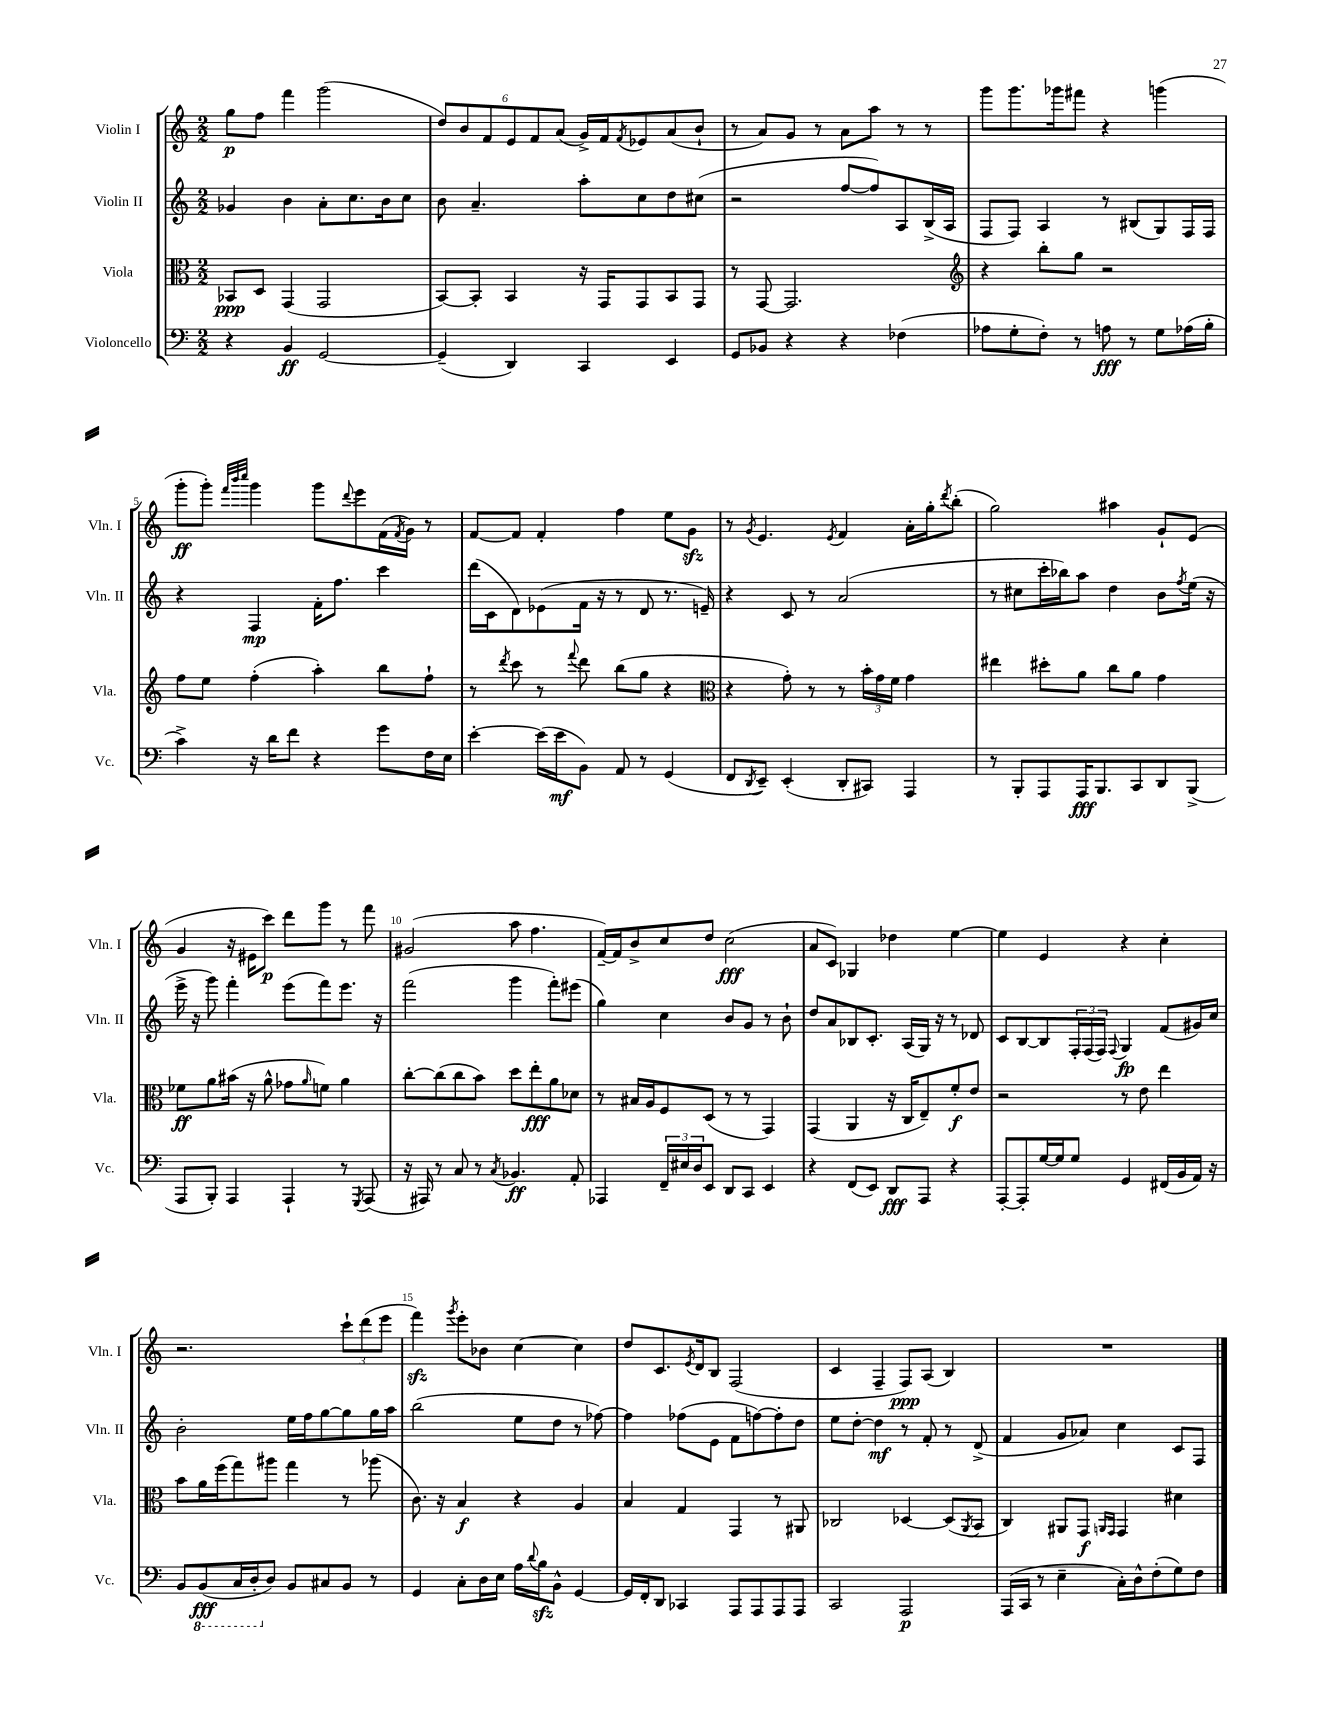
<<
\new StaffGroup <<
\new Staff = "s0" \with { instrumentName = "Violin I" shortInstrumentName = "Vln. I" } {
    \clef treble \key c \major \numericTimeSignature \time 2/2
    g''8\p f''8 f'''4 g'''2( |
    \tuplet 6/4 { d''8) b'8 f'8 e'8 f'8 a'8( } g'16->) f'16 \acciaccatura { f'8 } ees'8 a'8( b'8-! |
    r8 a'8) g'8 r8 a'8 a''8 r8 r8 |
    g'''8 g'''8. ges'''16 fis'''8 r4 g'''4( |
    g'''8-.\ff g'''8-.) \grace { f'''32 b'''32 c''''32 } g'''4 g'''8 \appoggiatura { d'''8 } e'''8 f'16( \acciaccatura { f'8 } g'16) r8 |
    f'8~ f'8 f'4-. f''4 e''8 g'8\sfz |
    r8 \acciaccatura { g'8 } e'4. \acciaccatura { e'8 } f'4 a'16-. g''16-. \acciaccatura { d'''8 } b''8-.( |
    g''2) ais''4 g'8-! e'8( |
    g'4 r16 eis'16 c'''8\p) d'''8 g'''8 r8 f'''8 |
    gis'2( a''8 f''4. |
    f'16~--) f'16 b'8-> c''8 d''8 c''2\fff( |
    a'8 c'8) ges4 des''4 e''4~ |
    e''4 e'4 r4 c''4-. |
    r2. \tuplet 3/2 { c'''8-! d'''8( e'''8 } |
    f'''4\sfz) \acciaccatura { g'''8 } e'''8-. bes'8 c''4~ c''4 |
    d''8 c'8. \acciaccatura { e'8 } d'16 b8 f2( |
    c'4 f4-- f8\ppp) a8( b4) |
    R1 \bar "|." |
}
\new Staff = "s1" \with { instrumentName = "Violin II" shortInstrumentName = "Vln. II" } {
    \clef treble \key c \major \numericTimeSignature \time 2/2
    ges'4 b'4 a'8-. c''8. b'16 c''8 |
    b'8 a'4.-- a''8-. c''8 d''8 cis''8( |
    r2 f''8~ f''8) a8 b16->( a16 |
    f8 f8) a4 r8 bis8( g8) f16 f16 |
    r4 f4\mp f'16-. f''8. c'''4 |
    d'''16( c'16 d'8) ees'8( f'16 r16 r8 d'8 r8. e'16--) |
    r4 c'8 r8 a'2( |
    r8 cis''8 c'''16-. bes''16) a''8 d''4 b'8 \acciaccatura { f''8 } e''16( r16 |
    e'''16-> r16 g'''8) f'''4-. e'''8( f'''8) e'''8. r16 |
    f'''2( g'''4 f'''8-.) eis'''8( |
    g''4) c''4 b'8 g'8 r8 b'8-! |
    d''8 a'8 bes8 c'8.-. a16( g16) r16 r8 des'8 |
    c'8 b8~ b8 \tuplet 3/2 { f16-. f16( f16) } \appoggiatura { f8 } g4\fp f'8( gis'16) c''16 |
    b'2-. e''16 f''16 g''8~ g''8 g''16 a''16 |
    b''2( e''8 d''8 r8 fes''8~) |
    fes''4 fes''8( e'8 f'8 f''8~) f''8-. d''8 |
    e''8 d''8~-. d''4\mf r8 f'8-. r8 d'8->( |
    f'4 g'8 aes'8) c''4 c'8 f8 \bar "|." |
}
\new Staff = "s2" \with { instrumentName = "Viola" shortInstrumentName = "Vla." } {
    \clef alto \key c \major \numericTimeSignature \time 2/2
    bes,8\ppp d8 g,4( g,2 |
    b,8~) b,8-. b,4 r16 g,16 g,8 b,8 g,8 |
    r8 g,8~ g,2. |
    \clef treble r4 b''8-. g''8 r2 |
    f''8 e''8 f''4-.( a''4-.) b''8 f''8-! |
    r8 \acciaccatura { d'''8 } c'''8 r8 \appoggiatura { f'''8 } d'''8 b''8( g''8 r4 |
    \clef alto r4 g'8-.) r8 r8 \tuplet 3/2 { b'16-. g'16 f'16 } g'4 |
    eis''4 dis''8-. a'8 c''8 a'8 g'4 |
    fes'8\ff a'8 bis'16( r16 a'8-^ ges'8 \grace { a'16 } f'8) a'4 |
    c''8~-. c''8( c''8 b'8) d''8 e''8-.\fff a'8 des'8 |
    r8 bis16 a16 f8 d8( r8 r8 g,4) |
    g,4( a,4 r16 c16 e8--) f'8-.\f e'8 |
    r2 r8 e'8 e''4 |
    b'8 a'16 f''16( g''8) ais''8 g''4 r8 aes''8( |
    c'8.) r16 b4\f r4 a4 |
    b4 g4 g,4 r8 ais,8 |
    ces2 des4~ des8( \acciaccatura { a,8 } b,8 |
    c4) ais,8 g,8\f \grace { a,16 g,16 } g,4 dis'4 \bar "|." |
}
\new Staff = "s3" \with { instrumentName = "Violoncello" shortInstrumentName = "Vc." } {
    \clef bass \key c \major \numericTimeSignature \time 2/2
    r4 b,4\ff g,2~ |
    g,4--( d,4) c,4 e,4 |
    g,8 bes,8 r4 r4 fes4( |
    aes8 g8-. f8-.) r8 a8\fff r8 g8 aes16( b16-. |
    c'4->) r16 d'16 f'8 r4 g'8 f16 e16 |
    e'4~-. e'16( e'16\mf b,8) a,8 r8 g,4( |
    f,8 \acciaccatura { d,8 } e,8--) e,4-.( d,8-. cis,8) a,,4 |
    r8 b,,8-. a,,8 a,,16\fff b,,8. c,8 d,8 b,,8->( |
    a,,8 b,,8-.) a,,4 a,,4-! r8 \acciaccatura { g,,8 } a,,8( |
    r16 ais,,16) r8 c8 r8 \acciaccatura { c8 } bes,4.\ff a,8-. |
    aes,,4 \tuplet 3/2 { f,16-- eis16 d16 } e,8 d,8 c,8 e,4 |
    r4 f,8( e,8) d,8\fff a,,8 r4 |
    a,,8~-. a,,8-. g16~ g16 g8 g,4 fis,16( b,16 a,16) r16 |
    b,8 \ottava #-1 b,,8\fff( c,16 d,16-. \ottava #0 d8) b,8 cis8 b,8 r8 |
    g,4 c8-. d16 e16 a16 \appoggiatura { d'8 } b16\sfz b,8-^ g,4~ |
    g,16 f,16-. d,8 ces,4 a,,8 a,,8 a,,8 a,,8 |
    c,2 a,,2\p |
    a,,16( c,16 r8 e4-- c16-.) d16-^ f8-.( g8) f8 \bar "|." |
}
>>
>>
\layout { \context { \Score \override BarNumber.break-visibility = ##(#f #t #t) barNumberVisibility = #(every-nth-bar-number-visible 5) } }
